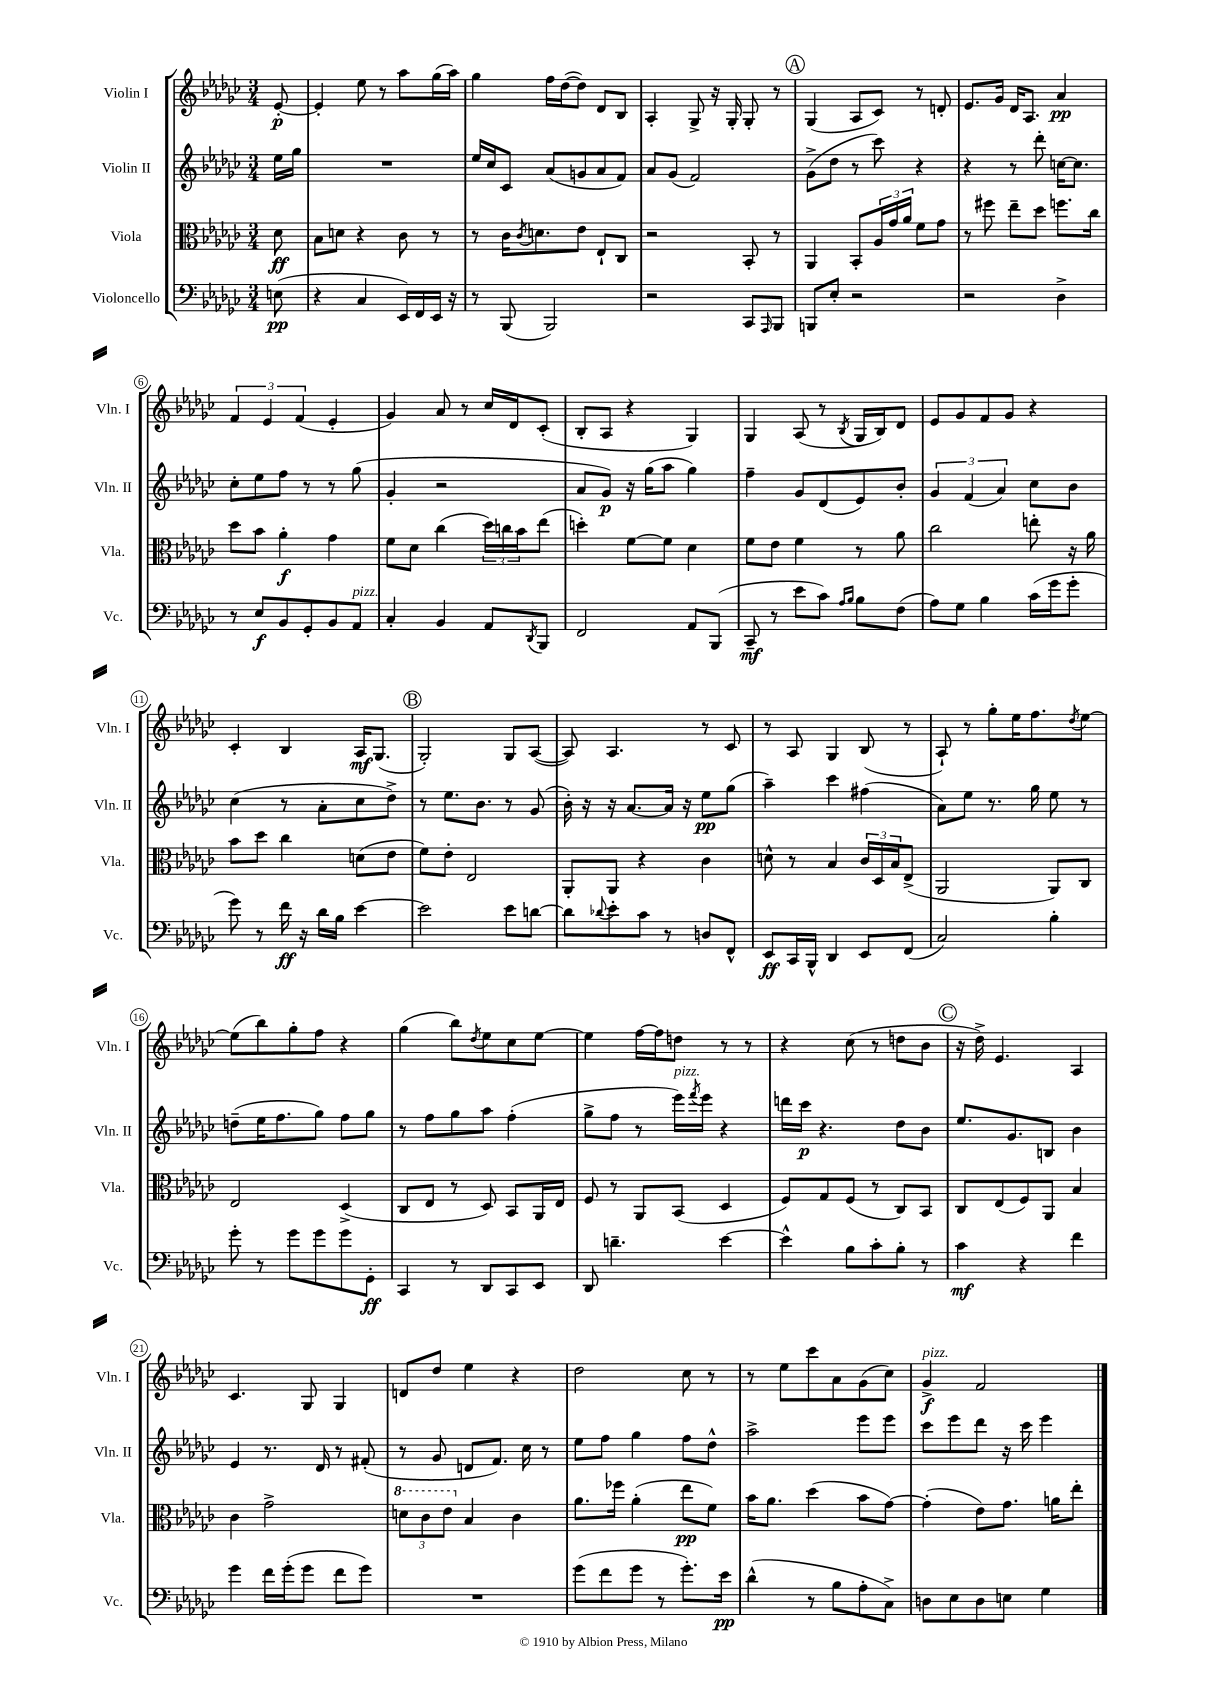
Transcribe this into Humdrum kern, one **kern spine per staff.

**kern	**kern	**kern	**kern
*staff4	*staff3	*staff2	*staff1
*clefF4	*clefC3	*clefG2	*clefG2
*k[b-e-a-d-g-c-]	*k[b-e-a-d-g-c-]	*k[b-e-a-d-g-c-]	*k[b-e-a-d-g-c-]
*M3/4	*M3/4	*M3/4	*M3/4
(8E	8d-	16ee-	[8e-'
.	.	16gg-	.
=	=	=	=
4r	8B-	2.r	4e-']
.	8d	.	.
4C-	4r	.	8ee-
.	.	.	8r
16EE-)	8c-	.	8aa-
16FF	.	.	.
16EE-	8r	.	(16gg-
16r	.	.	16aa-)
=	=	=	=
8r	8r	16ee-	4gg-
.	.	16cc-	.
(8BBB-	16c-	8c-	.
.	8qc-	.	.
.	8.d	.	.
2BBB-)	.	(8a-	16ff
.	.	.	([16dd-
.	8e-	8g	8dd-])
.	8E-`	8a-	8d-
.	8C-	8f)	8B-
=	=	=	=
2r	2r	8a-	4A-'
.	.	(8g-	.
.	.	2f)	8G-^
.	.	.	16r
.	.	.	16G-'
8CC-	8BB-'	.	8G-'
16qqAAA-	.	.	.
8BBB-	8r	.	8r
=	=	=	=
8BBB	4AA-	(8g-^	(4G-
8E-'	.	8dd-	.
2r	8BB-'	8r	8A-
.	24A-	8ccc-)	8c-)
.	24g-	.	.
.	24a-	.	.
.	8f	4r	8r
.	8g-	.	8d'
=	=	=	=
2r	8r	4r	8.e-
.	8ff#	.	.
.	.	.	16g-
.	8ee-~	8r	16d-
.	.	.	8.A-
.	8dd-	8ddd-'	.
4D-^	8.ff	[16cc	4a-
.	.	8.cc]	.
.	16cc-	.	.
=	=	=	=
8r	8dd-	8cc-'	6f
8E-	8b-	8ee-	.
.	.	.	6e-
8BB-	4a-'	8ff	.
.	.	.	(6f
8GG-'	.	8r	.
8BB-	4g-	8r	4e-'
8AA-	.	(8gg-	.
=	=	=	=
4C-'	8f	4g-'	4g-)
.	8d-	.	.
4BB-	(4cc-	2r	8a-
.	.	.	8r
8AA-	24dd-)	.	16cc-
.	24cc	.	.
.	.	.	16d-
.	24b-	.	.
8qDD-	.	.	.
8BBB-	(8ee-	.	(8c-'
=	=	=	=
2FF	4dd')	8a-	8B-'
.	.	8g-)	8A-
.	[8f	16r	4r
.	.	(16gg-	.
.	8f]	8aa-	.
8AA-	4d-	4gg-)	4G-)
(8BBB-	.	.	.
=	=	=	=
8CC-~	8f	4ff~	4G-
8r	8e-	.	.
8e-	4f	8g-	(8A-
8c-)	.	(8d-	8r
16qqA-	.	.	.
16qqB-	.	.	8qB-
8B-	8r	8e-)	16G-
.	.	.	16B-)
(8F	8a-	8b-'	8d-
=	=	=	=
8A-)	2cc-	6g-	8e-
8G-	.	.	8g-
.	.	(6f	.
4B-	.	.	8f
.	.	6a-)	.
.	.	.	8g-
(16c-	8ee'	8cc-	4r
16g-	.	.	.
8g-'	16r	8b-	.
.	16a-	.	.
=	=	=	=
8g-)	8b-	(4cc-	4c-'
8r	8dd-	.	.
16f	4cc-	8r	4B-
16r	.	.	.
16d-	.	8a-'	.
16B-	.	.	.
[4e-	(8d	8cc-	16A-
.	.	.	(8.G-
.	8e-	8dd-^)	.
=	=	=	=
2e-]	8f)	8r	2G-')
.	8e-'	8.ee-	.
.	2E-	.	.
.	.	8.b-	.
8e-	.	8r	8G-
[8d	.	(8g-	([8A-
=	=	=	=
8d]	8AA-'	16b-')	8A-])
.	.	16r	.
8qqd-	.	.	.
8e-'	8AA-	16r	4.A-
.	.	[8.a-	.
8c-	4r	.	.
8r	.	16a-]	.
.	.	16r	.
8D	4c-	8ee-	8r
8FF^^	.	(8gg-	8c-
=	=	=	=
8EE-	8d^^	4aa-~)	8r
16CC-	8r	.	8A-
16BBB-^^	.	.	.
4DD-	4B-	4ccc-	4G-
8EE-	24c-	(4ff#	(8B-
.	24D-	.	.
.	24B-	.	.
(8FF	(8E-^	.	8r
=	=	=	=
2C-)	2AA-	8a-)	8A-`)
.	.	8ee-	8r
.	.	8.r	8gg-'
.	.	.	16ee-
.	.	16gg-	8.ff
4B-'	8AA-)	8ee-	.
.	.	.	8qdd-
.	8C-	8r	[8ee-
=	=	=	=
8g-'	2E-	(8dd~	(8ee-]
8r	.	16ee-	8bb-)
.	.	8.ff	.
8g-	.	.	8gg-'
8g-	.	8gg-)	8ff
8g-	(4D-^	8ff	4r
8GG-'	.	8gg-	.
=	=	=	=
4CC-	8C-	8r	(4gg-
.	8E-	8ff	.
8r	8r	8gg-	8bb-)
.	.	.	8qdd-
8DD-	8D-)	8aa-	8ee-
8CC-	8BB-	(4ff'	8cc-
8EE-	16AA-	.	[8ee-
.	16E-	.	.
=	=	=	=
8DD-	8F	8gg-^	4ee-]
4.d~	8r	8ff	.
.	8AA-	8r	[16ff
.	.	.	16ff]
.	(8BB-	16eee-)	8dd
.	.	8qfff	.
.	.	16eee-	.
[4e-	4D-	4r	8r
.	.	.	8r
=	=	=	=
4e-^^]	8F)	16ddd	4r
.	.	16ccc-	.
.	8G-	4.r	.
8B-	(8F	.	(8cc-
8c-'	8r	.	8r
8B-'	8C-)	8dd-	8dd
8r	8BB-	8b-	8b-
=	=	=	=
4c-	8C-	8.ee-	16r
.	.	.	16dd-^)
.	(8E-	.	4.e-
.	.	8.g-	.
4r	8F)	.	.
.	8AA-	8B	.
4f	4B-	4b-	4A-
=	=	=	=
4g-	4c-	4e-	4.c-
16f	2g-^	8.r	.
(16g-'	.	.	.
8g-	.	.	8G-
.	.	16d-	.
8f	.	8r	4G-
8g-)	.	(8f#'	.
=	=	=	=
2.r	12dd	8r	8d
.	12cc-	.	.
.	.	8g-	8dd-
.	12ee-	.	.
.	4B-	8d	4ee-
.	.	8.f)	.
.	4c-	.	4r
.	.	16cc-	.
.	.	8r	.
=	=	=	=
(8g-	8.a-	8ee-	2dd-
8f	.	8ff	.
.	16ff-	.	.
8g-	(4a-'	4gg-	.
8r	.	.	.
8.g-')	8ee-	8ff	8cc-
.	8f)	8dd-^^	8r
16e-	.	.	.
=	=	=	=
(4d-^^	16b-	2aa-^	8r
.	8.a-	.	.
.	.	.	8ee-
8r	(4dd-	.	8ccc-
8B-	.	.	8a-
8A-'	8b-	8eee-	(8g-
8C-^)	[8g-)	8eee-	8cc-)
=	=	=	=
8D	(4g-']	8ccc-	4g-^
8E-	.	8eee-	.
8D	8e-)	8ddd-	2f
8E	8.g-	16r	.
.	.	16ccc-	.
4G-	.	4eee-	.
.	16a	.	.
.	8ee-'	.	.
==	==	==	==
*-	*-	*-	*-
